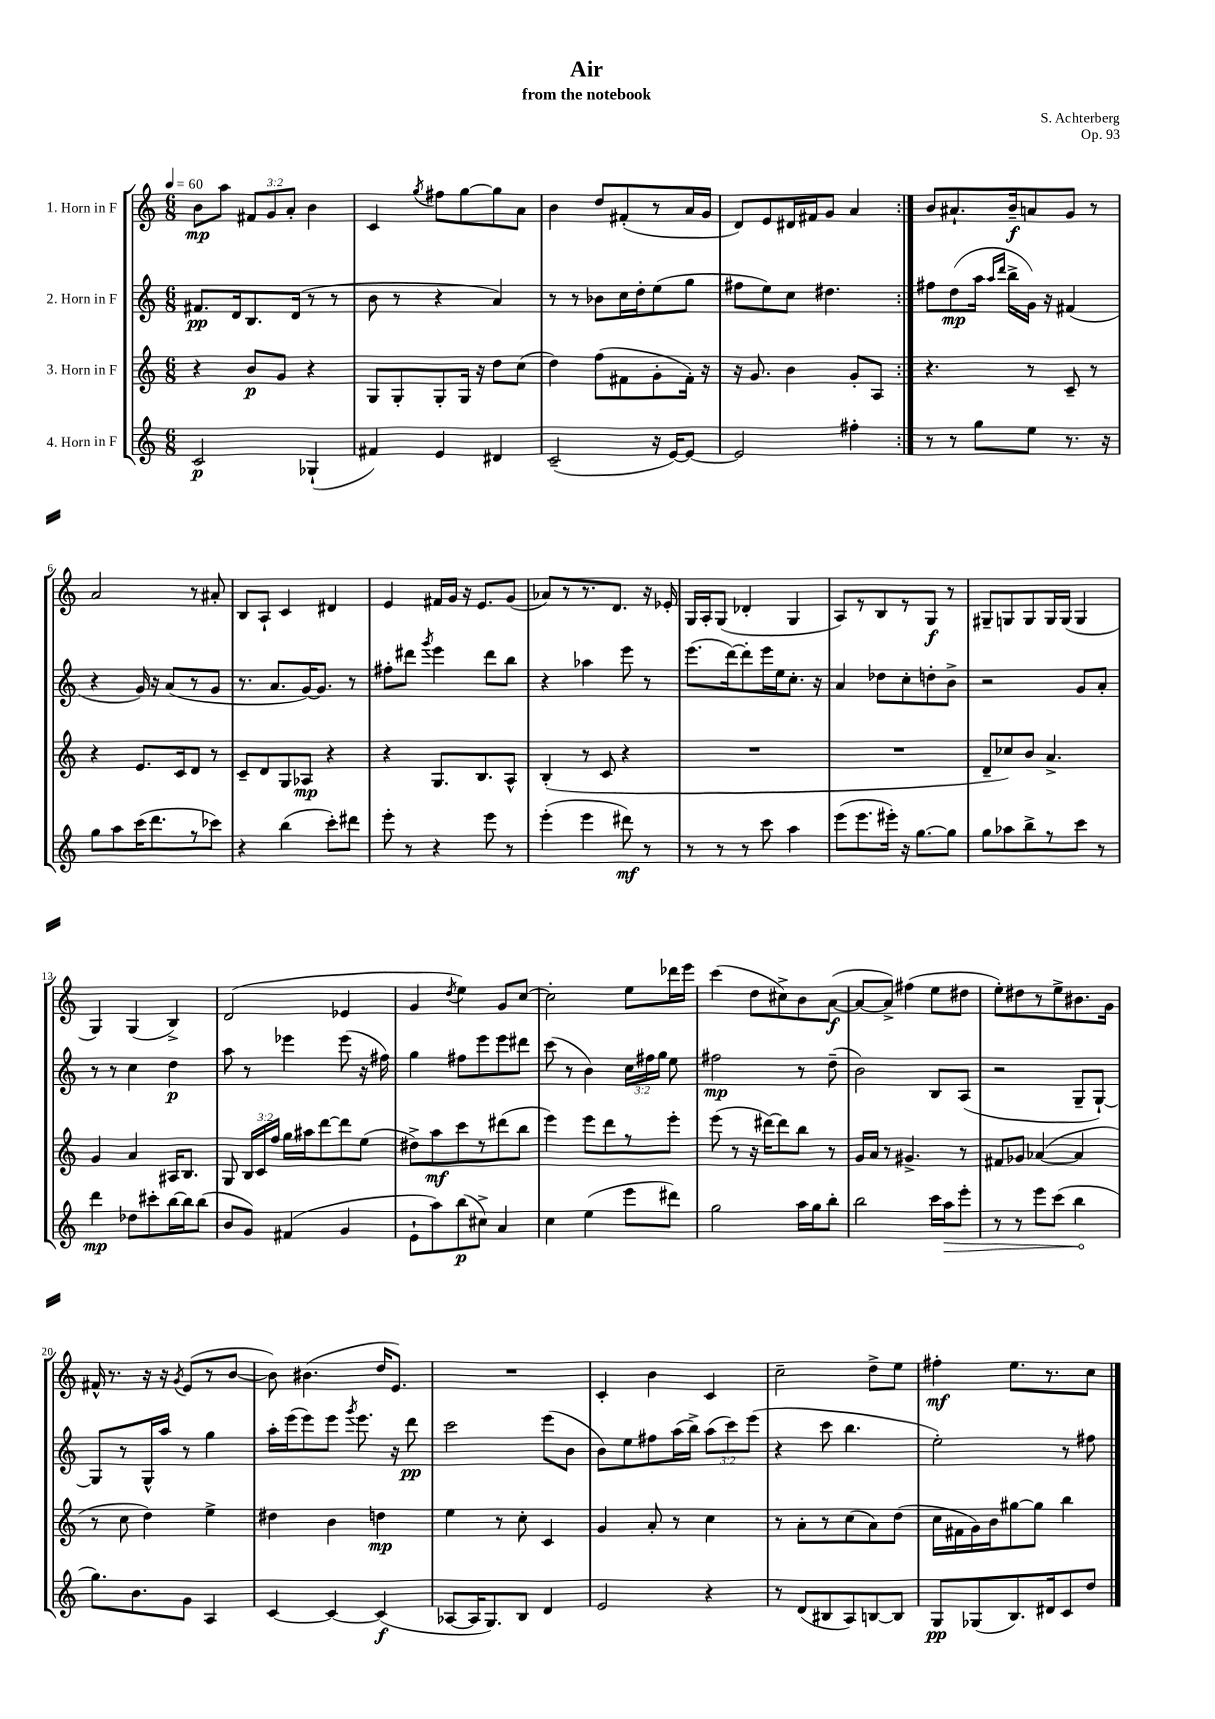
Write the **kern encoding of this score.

**kern	**kern	**kern	**kern
*staff4	*staff3	*staff2	*staff1
*clefG2	*clefG2	*clefG2	*clefG2
*k[]	*k[]	*k[]	*k[]
*M6/8	*M6/8	*M6/8	*M6/8
*MM60	*MM60	*MM60	*MM60
2c	4r	8.f#	8b
.	.	.	8aa
.	.	16d	.
.	8b	8.B	12f#
.	.	.	12g
.	8g	.	.
.	.	.	12a'
.	.	(16d	.
(4G-`	4r	8r	4b
.	.	8r	.
=	=	=	=
4f#)	8G	8b	4c
.	8G'	8r	.
.	.	.	8qgg
4e	8G'	4r	8ff#
.	16G	.	[8gg
.	16r	.	.
4d#	8dd	4a)	8gg]
.	(8cc	.	8a
=	=	=	=
(2c~	4dd)	8r	4b
.	.	8r	.
.	(8ff	8b-	8dd
.	8f#	16cc	(8f#'
.	.	16dd'	.
16r	8g'	(8ee	8r
[16e)	.	.	.
8e_	16f#')	8gg	16a
.	16r	.	16g
=	=	=	=
2e]	16r	8ff#	8d)
.	8.g	.	.
.	.	8ee)	8e
.	4b	8cc	16d#
.	.	.	16f#
.	.	4.dd#	8g
4ff#'	8g'	.	4a
.	8A	.	.
=:|!	=:|!	=:|!	=:|!
8r	4.r	8ff#	8b
8r	.	(8dd	8.a#`
8gg	.	16aa	.
.	.	16qqaa	.
.	.	16qqddd	.
.	.	16bb^	16b~
8ee	8r	16g)	8a
.	.	16r	.
8.r	8c~	(4f#	8g
.	8r	.	8r
16r	.	.	.
=	=	=	=
8gg	4r	4r	2a
8aa	.	.	.
(16ccc	8.e	16g)	.
8.ddd	.	16r	.
.	.	(8a	.
.	16c	.	.
8r	8d	8r	8r
8ccc-)	8r	8g	8a#'
=	=	=	=
4r	8c~	8.r	8B
.	8d	.	8A`
.	.	8.a	.
(4bb	8G	.	4c
.	8A-	[16g)	.
.	.	8.g]	.
8ccc')	4r	.	4d#
8ddd#	.	8r	.
=	=	=	=
8eee'	4r	8ff#'	4e
8r	.	8ddd#	.
.	.	8qggg	.
4r	8.G	4eee	16f#
.	.	.	16g
.	.	.	16r
.	8.B	.	8.e
8eee	.	8ddd#	.
8r	8A^^	8bb	(8g
=	=	=	=
(4eee'	(4B'	4r	8a-)
.	.	.	8r
4eee	8r	4aa-	8.r
.	8c	.	.
.	.	.	8.d
8ddd#)	4r	8eee	.
8r	.	8r	16r
.	.	.	16e-'
=	=	=	=
8r	2.r	(8.eee	16G
.	.	.	16A'
8r	.	.	(8G
.	.	[16ddd)	.
8r	.	8ddd']	4d-'
8ccc	.	16eee	.
.	.	16ee	.
4aa	.	8.cc'	4G
.	.	16r	.
=	=	=	=
(8eee	2.r	4a	8A)
8.eee	.	.	8r
.	.	8dd-	8B
16eee#')	.	.	.
16r	.	8cc'	8r
[8.gg	.	.	.
.	.	8dd'	8G
8gg]	.	8b^	8r
=	=	=	=
8gg	8d~	2r	8G#~
8aa-	8cc-)	.	8G
8bb^	8b	.	8G
8r	4.a^	.	16G
.	.	.	(16G
8ccc	.	8g	4G
8r	.	8a'	.
=	=	=	=
4ddd	4g	8r	4G)
.	.	8r	.
8dd-	4a	4cc	(4G
8ccc#'	.	.	.
[16bb	16A#	4dd	4B^)
16bb]	8.B	.	.
(8bb	.	.	.
=	=	=	=
8b	8G	8aa	(2d
8g)	24B	8r	.
.	24c	.	.
.	24ff	.	.
(4f#	16gg	4eee-	.
.	16aa#	.	.
.	[8ddd	.	.
4g	8ddd]	(8eee-	4e-
.	(8ee	16r	.
.	.	16ff#)	.
=	=	=	=
8e`	8dd#^)	4gg	4g
8aa)	8aa	.	.
.	.	.	8qdd
(8bb	8ccc	8ff#	4ee)
8cc#^)	8r	8eee	.
4a	(8ddd#	8eee	8g
.	8bb	8ddd#	[8cc
=	=	=	=
4cc	4eee)	(8ccc	2cc']
.	.	8r	.
(4ee	8eee	4b)	.
.	8ddd	.	.
8eee	8r	24cc	8ee
.	.	24ff#	.
.	.	24gg	.
8ddd#)	8eee'	8ee	16ddd-
.	.	.	16eee
=	=	=	=
2gg	(8eee	2ff#	(4ccc
.	8r	.	.
.	16r	.	8dd
.	[16ddd#)	.	.
.	8ddd#]	.	8cc#^)
16aa	8bb	8r	8b
16gg	.	.	.
8bb'	8r	(8dd~	([8a
=	=	=	=
2bb	16g	2b)	8a_
.	16a	.	.
.	8r	.	8a^])
.	4.g#^	.	(4ff#
16ccc	.	8B	8ee
16aa	.	.	.
8eee'	8r	(8A	8dd#
=	=	=	=
8r	8f#	2r	8ee')
8r	8g-	.	8dd#
8eee	([4a-	.	8r
(8ccc	.	.	8ee^
4bb	4a-]	8G~	8.b#
.	.	[8G`)	.
.	.	.	16g
=	=	=	=
8.gg)	8r	8G]	16f#^^
.	.	.	8.r
.	8cc	8r	.
8.b	.	.	.
.	4dd)	16G^^	16r
.	.	16aa	16r
.	.	.	8qg
8g	.	8r	(8e
4A	4ee^	4gg	8r
.	.	.	[8b
=	=	=	=
[4c	4dd#	16aa'	8b])
.	.	(16eee	.
.	.	8eee)	(4.b#
4c_	4b	8eee	.
.	.	8qggg	.
.	.	8.eee	.
(4c]	4dd	.	16dd
.	.	16r	8.e)
.	.	8ddd	.
=	=	=	=
[8A-	4ee	2ccc	2.r
16A-]	.	.	.
8.G)	.	.	.
.	8r	.	.
8B	8cc'	.	.
4d	4c	(8eee	.
.	.	8b	.
=	=	=	=
2e	4g	8b)	4c'
.	.	8ee	.
.	8a'	8ff#	4b
.	8r	(16aa	.
.	.	16bb^)	.
4r	4cc	(12aa	4c
.	.	12ccc)	.
.	.	(12eee	.
=	=	=	=
8r	8r	4r	2cc~
(8d	8a'	.	.
8B#	8r	8ccc	.
8A)	(8cc	4.bb	.
[8B	8a)	.	8dd^
8B]	(8dd	.	8ee
=	=	=	=
8G	16cc	2ee')	4ff#'
.	16f#	.	.
(8G-	16g)	.	.
.	16b	.	.
8.B)	[8gg#	.	8.ee
.	8gg#]	.	.
16d#	.	.	8.r
8c	4bb	8r	.
8dd	.	8ff#	8cc
==	==	==	==
*-	*-	*-	*-
